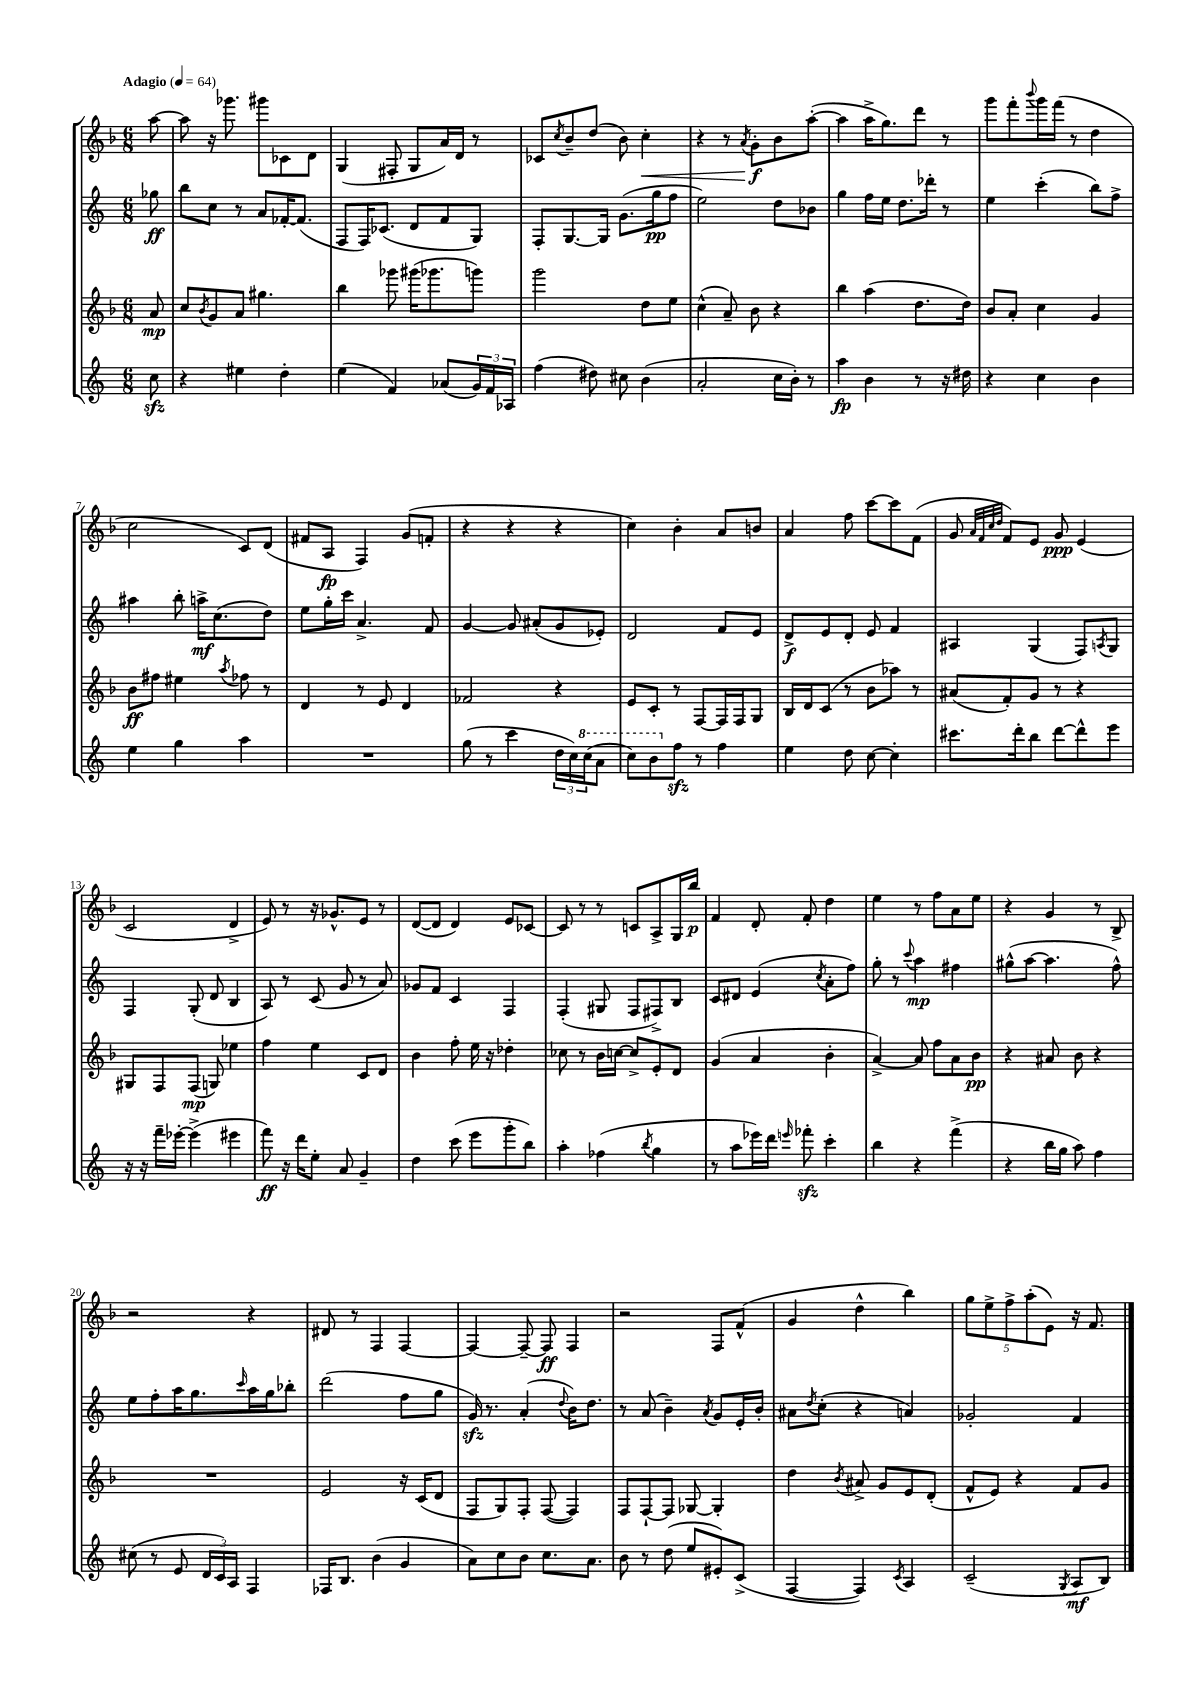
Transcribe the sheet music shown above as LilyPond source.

<<
\new StaffGroup <<
\new Staff = "s0" {
    \clef treble \key f \major \numericTimeSignature \time 6/8 \partial 8 \tempo "Adagio" 4 = 64
    a''8~ |
    a''8 r16 ges'''8. gis'''8 ces'8 d'8 |
    g4( fis8-. g8 a'16) d'16 r8 |
    ces'8 \acciaccatura { c''8 } bes'8-- d''8( bes'8) c''4-.\< |
    r4 r8 \acciaccatura { a'8 } g'8-.\f\! bes'8 a''8~-.( |
    a''4 a''16-> g''8.) d'''8 r8 |
    g'''8 f'''8-. \appoggiatura { bes'''8 } g'''16 f'''16( r8 d''4 |
    c''2 c'8) d'8( |
    fis'8 a8\fp f4) g'8( f'8-. |
    r4 r4 r4 |
    c''4) bes'4-. a'8 b'8 |
    a'4 f''8 c'''8~ c'''8 f'8( |
    g'8 \grace { a'32 f'32 c''32 d''32 } f'8) e'8 g'8\ppp e'4( |
    c'2 d'4-> |
    e'8) r8 r16 ges'8.-^ e'8 r8 |
    d'8~( d'8 d'4) e'8 ces'8~ |
    ces'8 r8 r8 c'8 a8-> g16 bes''16\p |
    f'4 d'8-. f'8-. d''4 |
    e''4 r8 f''8 a'8 e''8 |
    r4 g'4 r8 bes8-> |
    r2 r4 |
    dis'8 r8 f4 f4~ |
    f4~ f8~-- f8\ff f4 |
    r2 f8 f'8-^( |
    g'4 d''4-^ bes''4) |
    \tuplet 5/4 { g''8 e''8-> f''8-> a''8-.( e'8) } r16 f'8. \bar "|." |
}
\new Staff = "s1" {
    \clef treble \key c \major \numericTimeSignature \time 6/8 \partial 8
    ges''8\ff |
    b''8 c''8 r8 a'8 fes'16~-. fes'8.( |
    f8 f16) ces'8.( d'8 f'8 g8) |
    f8-. g8.~ g16 g'8.( g''16\pp f''8 |
    e''2) d''8 bes'8 |
    g''4 f''16 e''16 d''8. des'''16-. r8 |
    e''4 c'''4-.( b''8) f''8-> |
    ais''4 b''8-. a''16->\mf c''8.( d''8) |
    e''8 g''16-. c'''16 a'4.-> f'8 |
    g'4~ g'8 ais'8-.( g'8 ees'8-.) |
    d'2 f'8 e'8 |
    d'8->\f e'8 d'8-. e'8 f'4 |
    ais4 g4( f8) \acciaccatura { a8 } g8 |
    f4 g8-.( d'8 b4 |
    a8) r8 c'8( g'8 r8 a'8) |
    ges'8 f'8 c'4 f4 |
    f4-.( gis8 f8 fis8->) b8 |
    c'8 dis'8 e'4( \acciaccatura { c''8 } a'8-. f''8) |
    g''8-. r8 \appoggiatura { c'''8 } a''4\mp fis''4 |
    gis''8-^( a''8~ a''4. f''8-^) |
    e''8 f''8-. a''16 g''8. \grace { c'''16 } a''16 g''16 bes''8-. |
    d'''2( f''8 g''8 |
    g'16\sfz) r8. a'4-.( \appoggiatura { d''8 } b'16) d''8. |
    r8 a'8( b'4--) \acciaccatura { a'8 } g'8 e'16-. b'16-. |
    ais'8 \acciaccatura { d''8 } c''8-.( r4 a'4) |
    ges'2-. f'4 \bar "|." |
}
\new Staff = "s2" {
    \clef treble \key f \major \numericTimeSignature \time 6/8 \partial 8
    a'8\mp |
    c''8 \acciaccatura { bes'8 } g'8 a'8 gis''4. |
    bes''4 ges'''8 gis'''16( ges'''8. g'''8) |
    g'''2 d''8 e''8 |
    c''4-^( a'8--) bes'8 r4 |
    bes''4 a''4( d''8. d''16) |
    bes'8 a'8-. c''4 g'4 |
    bes'8\ff fis''8 eis''4 \acciaccatura { a''8 } fes''8 r8 |
    d'4 r8 e'8 d'4 |
    fes'2 r4 |
    e'8 c'8-. r8 f8~ f16 f16 g8 |
    bes16 d'16 c'8( r8 bes'8 aes''8) r8 |
    ais'8( f'8-.) g'8 r8 r4 |
    gis8 f8 f8\mp( g8) ees''4 |
    f''4 e''4 c'8 d'8 |
    bes'4 f''8-. e''16 r16 des''4-. |
    ces''8 r8 bes'16 c''16~ c''8-> e'8-. d'8 |
    g'4( a'4 bes'4-. |
    a'4~->) a'8 f''8 a'8 bes'8\pp |
    r4 ais'8 bes'8 r4 |
    R2. |
    e'2 r16 c'16( d'8 |
    f8 g8) f8-. f8~( f4) |
    f8 f8~-! f8 ges8~ ges4-. |
    d''4 \acciaccatura { bes'8 } ais'8-> g'8 e'8 d'8-.( |
    f'8-^ e'8) r4 f'8 g'8 \bar "|." |
}
\new Staff = "s3" {
    \clef treble \key c \major \numericTimeSignature \time 6/8 \partial 8
    c''8\sfz |
    r4 eis''4 d''4-. |
    e''4( f'4) aes'8( \tuplet 3/2 { g'16) f'16 aes16 } |
    f''4( dis''8) cis''8 b'4( |
    a'2-. c''16 b'16-.) r8 |
    a''4\fp b'4 r8 r16 dis''16 |
    r4 c''4 b'4 |
    e''4 g''4 a''4 |
    R2. |
    g''8( r8 c'''4 \tuplet 3/2 { d''16 c''16) \ottava #1 c'''16( } a''8 |
    c'''8) b''8 \ottava #0 f''8\sfz r8 f''4 |
    e''4 d''8 c''8~ c''4-. |
    cis'''8. d'''16-. b''8 d'''8~ d'''8-^ e'''8 |
    r16 r16 f'''16-- ees'''16~-. ees'''4->( eis'''4 |
    f'''8\ff) r16 d'''16 e''8-. a'8 g'4-- |
    d''4 c'''8( e'''8 g'''8-. b''8) |
    a''4-. fes''4( \acciaccatura { b''8 } g''4 |
    r8 a''8 ees'''16) d'''16 \grace { e'''16 } fes'''8-.\sfz c'''4-. |
    b''4 r4 f'''4->( |
    r4 b''16 g''16 a''8) f''4 |
    cis''8( r8 e'8 \tuplet 3/2 { d'16 c'16) a16 } f4 |
    fes16 b8. b'4( g'4 |
    a'8) c''8 b'8 c''8. a'8. |
    b'8 r8 d''8( e''8 eis'8-.) c'8->( |
    f4~ f4) \acciaccatura { c'8 } a4 |
    c'2--( \acciaccatura { g8 } a8\mf b8) \bar "|." |
}
>>
>>
